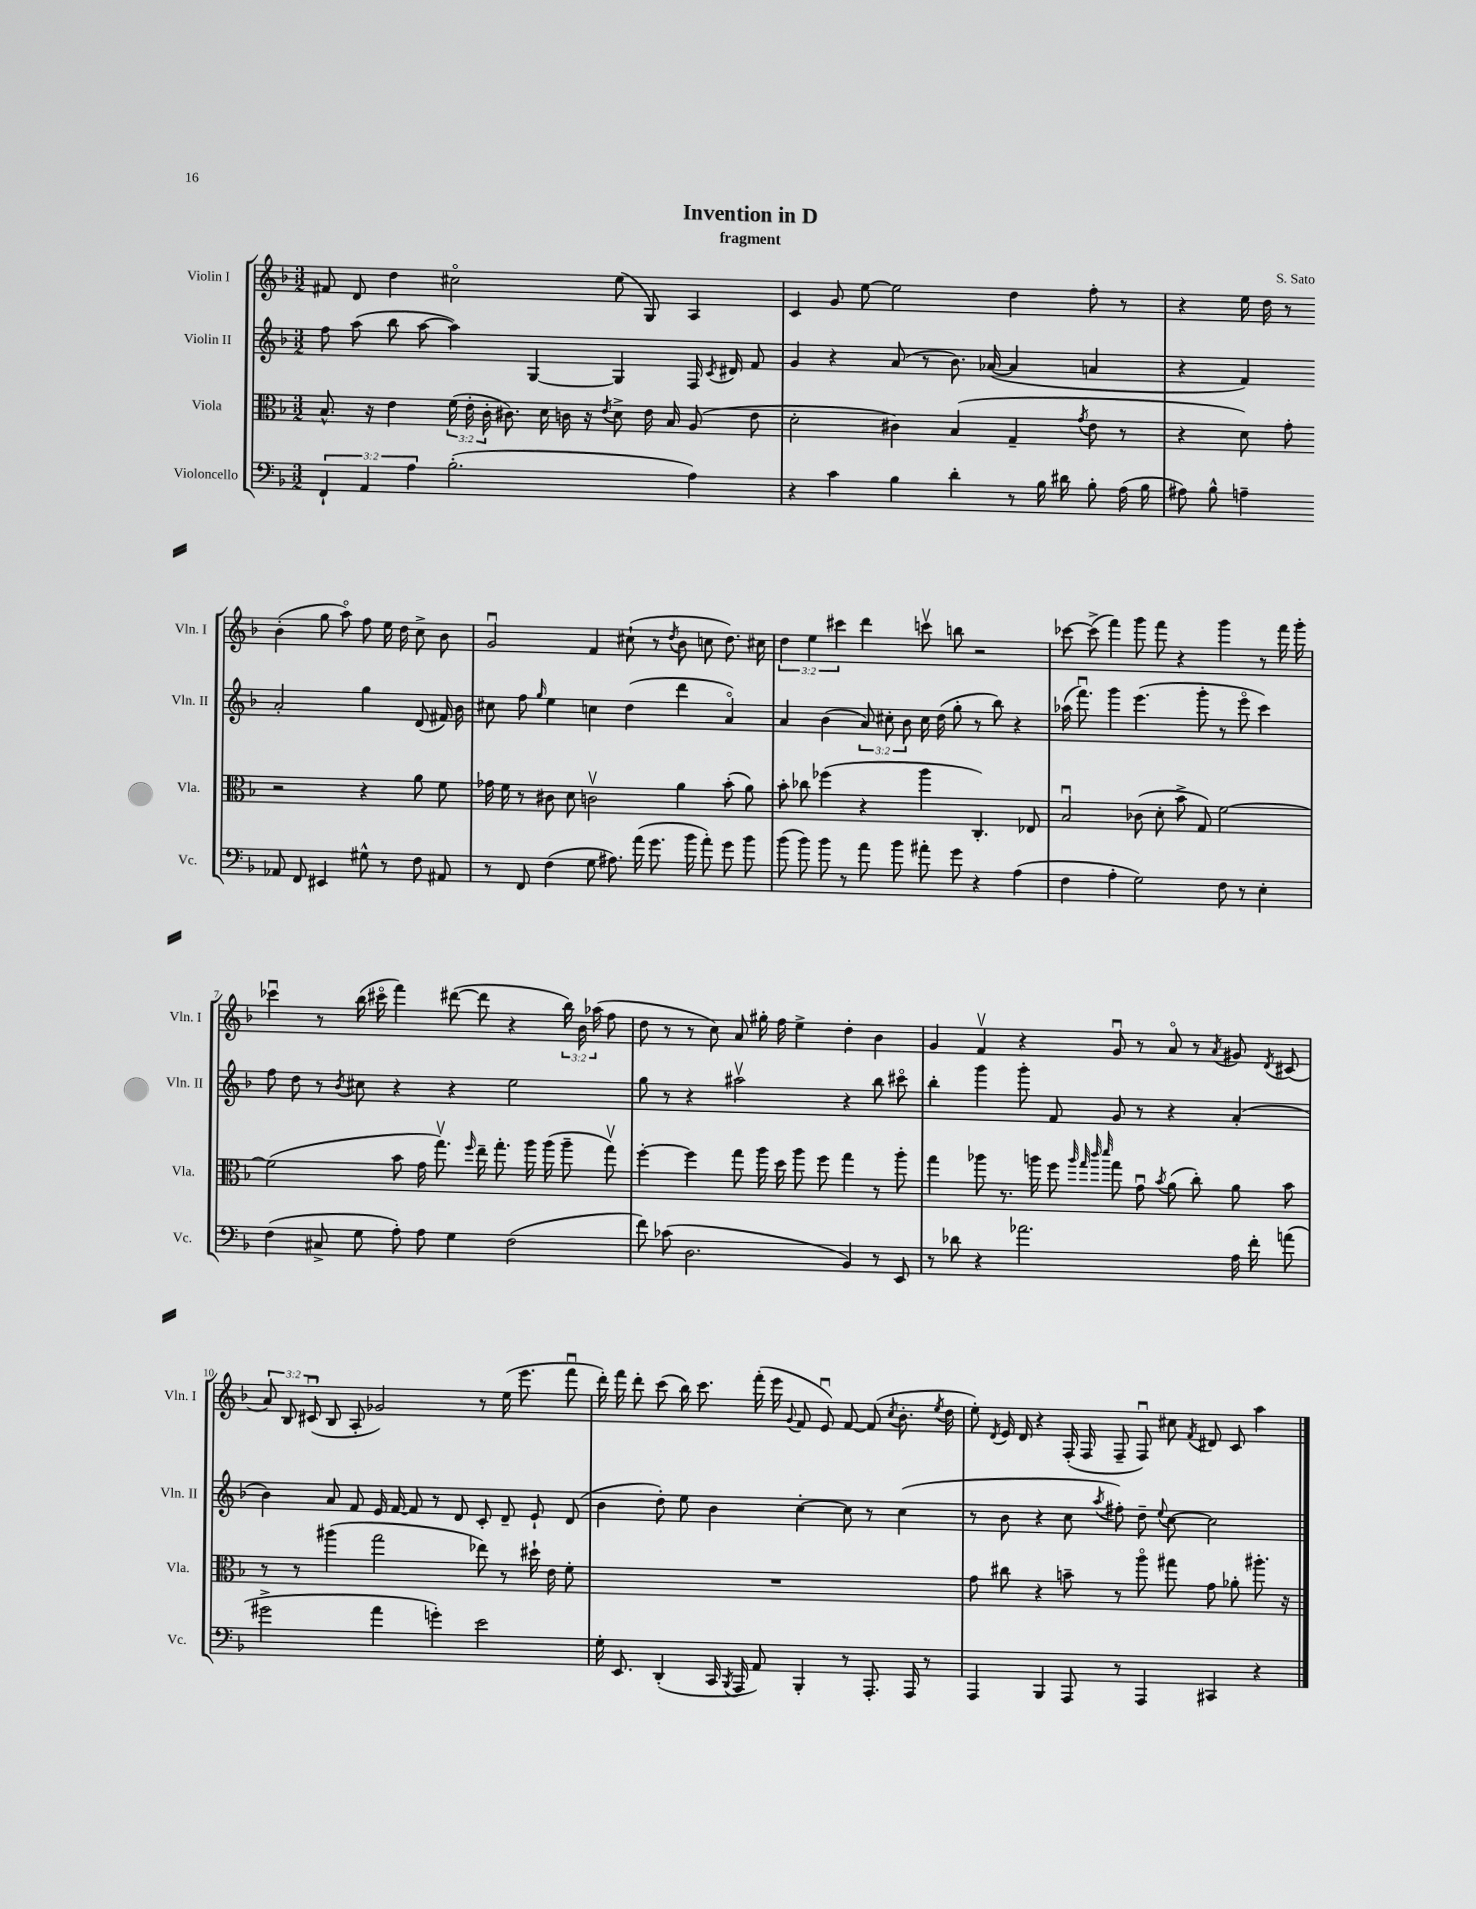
\header { title = "Invention in D" composer = "S. Sato" subtitle = "fragment" }
<<
\new StaffGroup <<
\new Staff = "s0" \with { instrumentName = "Violin I" shortInstrumentName = "Vln. I" } {
    \clef treble \key f \major \numericTimeSignature \time 3/2 \override Staff.TupletNumber.text = #tuplet-number::calc-fraction-text
    \autoBeamOff fis'8 d'8 d''4 cis''2\flageolet e''8( g8) a4 |
    c'4 g'8 e''8~ e''2 d''4 f''8-. r8 |
    r4 e''16 d''16 r8 bes'4-.( g''8 a''8\flageolet) f''8 e''16 d''16 c''8-> bes'8 |
    g'2\downbow f'4 cis''8-!( r8 \acciaccatura { d''8 } bes'8 c''8 d''8.) cis''16 |
    \tuplet 3/2 { d''4 e''4 cis'''4 } d'''4 c'''8\upbow b''8 r2 |
    ces'''8~ ces'''8->( f'''4) g'''8 f'''8 r4 g'''4 r8 f'''16 g'''16-. |
    ces'''4\downbow r8 bes''16( cis'''16\flageolet f'''4) dis'''8~( dis'''8 r4 \tuplet 3/2 { bes''16) bes'16 aes''16( } f''8 |
    d''8 r8 r8 c''8) a'8 gis''16-. f''16 e''4-> d''4-. bes'4 |
    g'4 f'4\upbow r4 g'8\downbow r8 a'8\flageolet r8 \acciaccatura { a'8 } gis'8 \acciaccatura { d'8 } cis'8( |
    \tuplet 3/2 { a'8) bes8 cis'8\downbow( } bes8 a8-. ges'2) r8 e''16( e'''8. f'''8\downbow |
    d'''16-.) f'''16 d'''8-. c'''8( bes''16) c'''8. f'''16-.( e'''16 \appoggiatura { g'8 } f'8 e'8\downbow) f'8~ f'8( \acciaccatura { c''8 } bes'8.-. \acciaccatura { e''8 } d''16 |
    e''8-.) \acciaccatura { d'8 } e'16 d'16 r4 f16-.( f16 f8-- f8\downbow) cis''8 \acciaccatura { f'8 } dis'8 c'8 a''4 \bar "|." |
}
\new Staff = "s1" \with { instrumentName = "Violin II" shortInstrumentName = "Vln. II" } {
    \clef treble \key f \major \numericTimeSignature \time 3/2 \override Staff.TupletNumber.text = #tuplet-number::calc-fraction-text
    \autoBeamOff f''8 a''8( bes''8 a''8~ a''4) g4~ g4 f16 \acciaccatura { c'8 } dis'16 f'8 |
    g'4 r4 a'8( r8 bes'8.) aes'16~( aes'4 a'4 |
    r4 f'4) a'2-. g''4 d'8( fis'16) bes'16 |
    cis''8 f''8 \grace { g''16 } e''4 c''4 d''4( d'''4 a'4\flageolet) |
    a'4 bes'4( \tuplet 3/2 { a'8) cis''8-. bes'8 } cis''16 d''16( g''8-. r8 bes''8) r4 |
    aes''16( f'''8.\downbow) g'''4 e'''4.( g'''8-. r8 e'''8\flageolet c'''4) |
    f''8 d''8 r8 \acciaccatura { bes'8 } cis''8 r4 r4 e''2 |
    g''8 r8 r4 ais''2\upbow r4 bes''8 cis'''8\flageolet |
    bes''4-. g'''4 g'''8-. f'8 g'8 r8 r4 a'4-.( |
    bes'4) a'8 f'8 e'16 f'16~ f'8 r8 d'8 c'8-. d'8-- e'8-! d'8( |
    bes'4 d''8-.) e''8 bes'4 c''4~-. c''8 r8 c''4( |
    r8 bes'8 r4 c''8 \acciaccatura { a''8 } fis''8-.) d''8-- \appoggiatura { e''8 } c''8~ c''2 \bar "|." |
}
\new Staff = "s2" \with { instrumentName = "Viola" shortInstrumentName = "Vla." } {
    \clef alto \key f \major \numericTimeSignature \time 3/2 \override Staff.TupletNumber.text = #tuplet-number::calc-fraction-text
    \autoBeamOff bes8.-^ r16 e'4 \tuplet 3/2 { f'16( e'16-. c'16-. } cis'8.) d'16 c'16 r16 \acciaccatura { e'8 } d'8-> e'16 bes16 a8( e'8 |
    d'2-. cis'4) bes4( g4-- \acciaccatura { g'8 } e'8 r8 |
    r4 d'8) g'8-. r2 r4 a'8 f'8 |
    ges'16 f'16 r8 cis'8 d'8 c'2\upbow a'4 bes'8-.( a'8) |
    bes'8-. ces''8 fes''4( r4 a''4 c4.-.) ees8 |
    bes2\downbow ces'8( d'8-. bes'8-> g8) f'2~ |
    f'2( bes'8 g'16 g''8.\upbow) \grace { f''16 } e''16-- g''8.-. a''16 a''16( a''8-- g''8\upbow) |
    f''4~-. f''4 g''8 a''16 d''16 a''8 f''8 g''4 r8 a''8-. |
    g''4 aes''8 r8. a''16 f''8 \grace { a''32 g''32 c'''32 d'''32 } g''8 g'8\downbow \acciaccatura { bes'8 } a'8( c''8-.) a'8 bes'8 |
    r8 r8 ais''4( g''2 ees''8) r8 dis''16-! e'16 f'8-. |
    R1. |
    g'8 cis''8 r4 b'8-- r8 a''8\flageolet gis''8 g'8 aes'8-. ais''8.-. r16 \bar "|." |
}
\new Staff = "s3" \with { instrumentName = "Violoncello" shortInstrumentName = "Vc." } {
    \clef bass \key f \major \numericTimeSignature \time 3/2 \override Staff.TupletNumber.text = #tuplet-number::calc-fraction-text
    \autoBeamOff \tuplet 3/2 { f,4-! a,4 a4 } bes2.-.( a4) |
    r4 c'4 bes4 d'4-. r8 bes16 dis'16 bes8-. a16( bes16 |
    ais8) bes8-^ a4-- aes,8 f,8 eis,4 gis8-^ r8 f8 ais,8 |
    r8 f,8 f4( g8 ais8.) a'16( g'8. bes'16 a'8-.) g'8 bes'8 |
    bes'8( bes'8) bes'8 r8 a'8 bes'8 ais'8-. g'8 r4 a4( |
    f4 a4-. g2) f8 r8 e4-. |
    f4( cis8-> g8 a8-.) a8 g4 f2( |
    f'8) ces'8( d2. bes,4) r8 e,8 |
    r8 des'8 r4 aes'2. a16 f'16-. a'8( |
    gis'2-> a'4 g'4-.) e'2 |
    g16-. e,8. d,4-.( c,16 \acciaccatura { bes,,8 } a,,16 a,8) bes,,4-. r8 a,,8.-. a,,16 r8 |
    a,,4 bes,,4 a,,8 r8 a,,4 cis,4 r4 \bar "|." |
}
>>
>>
